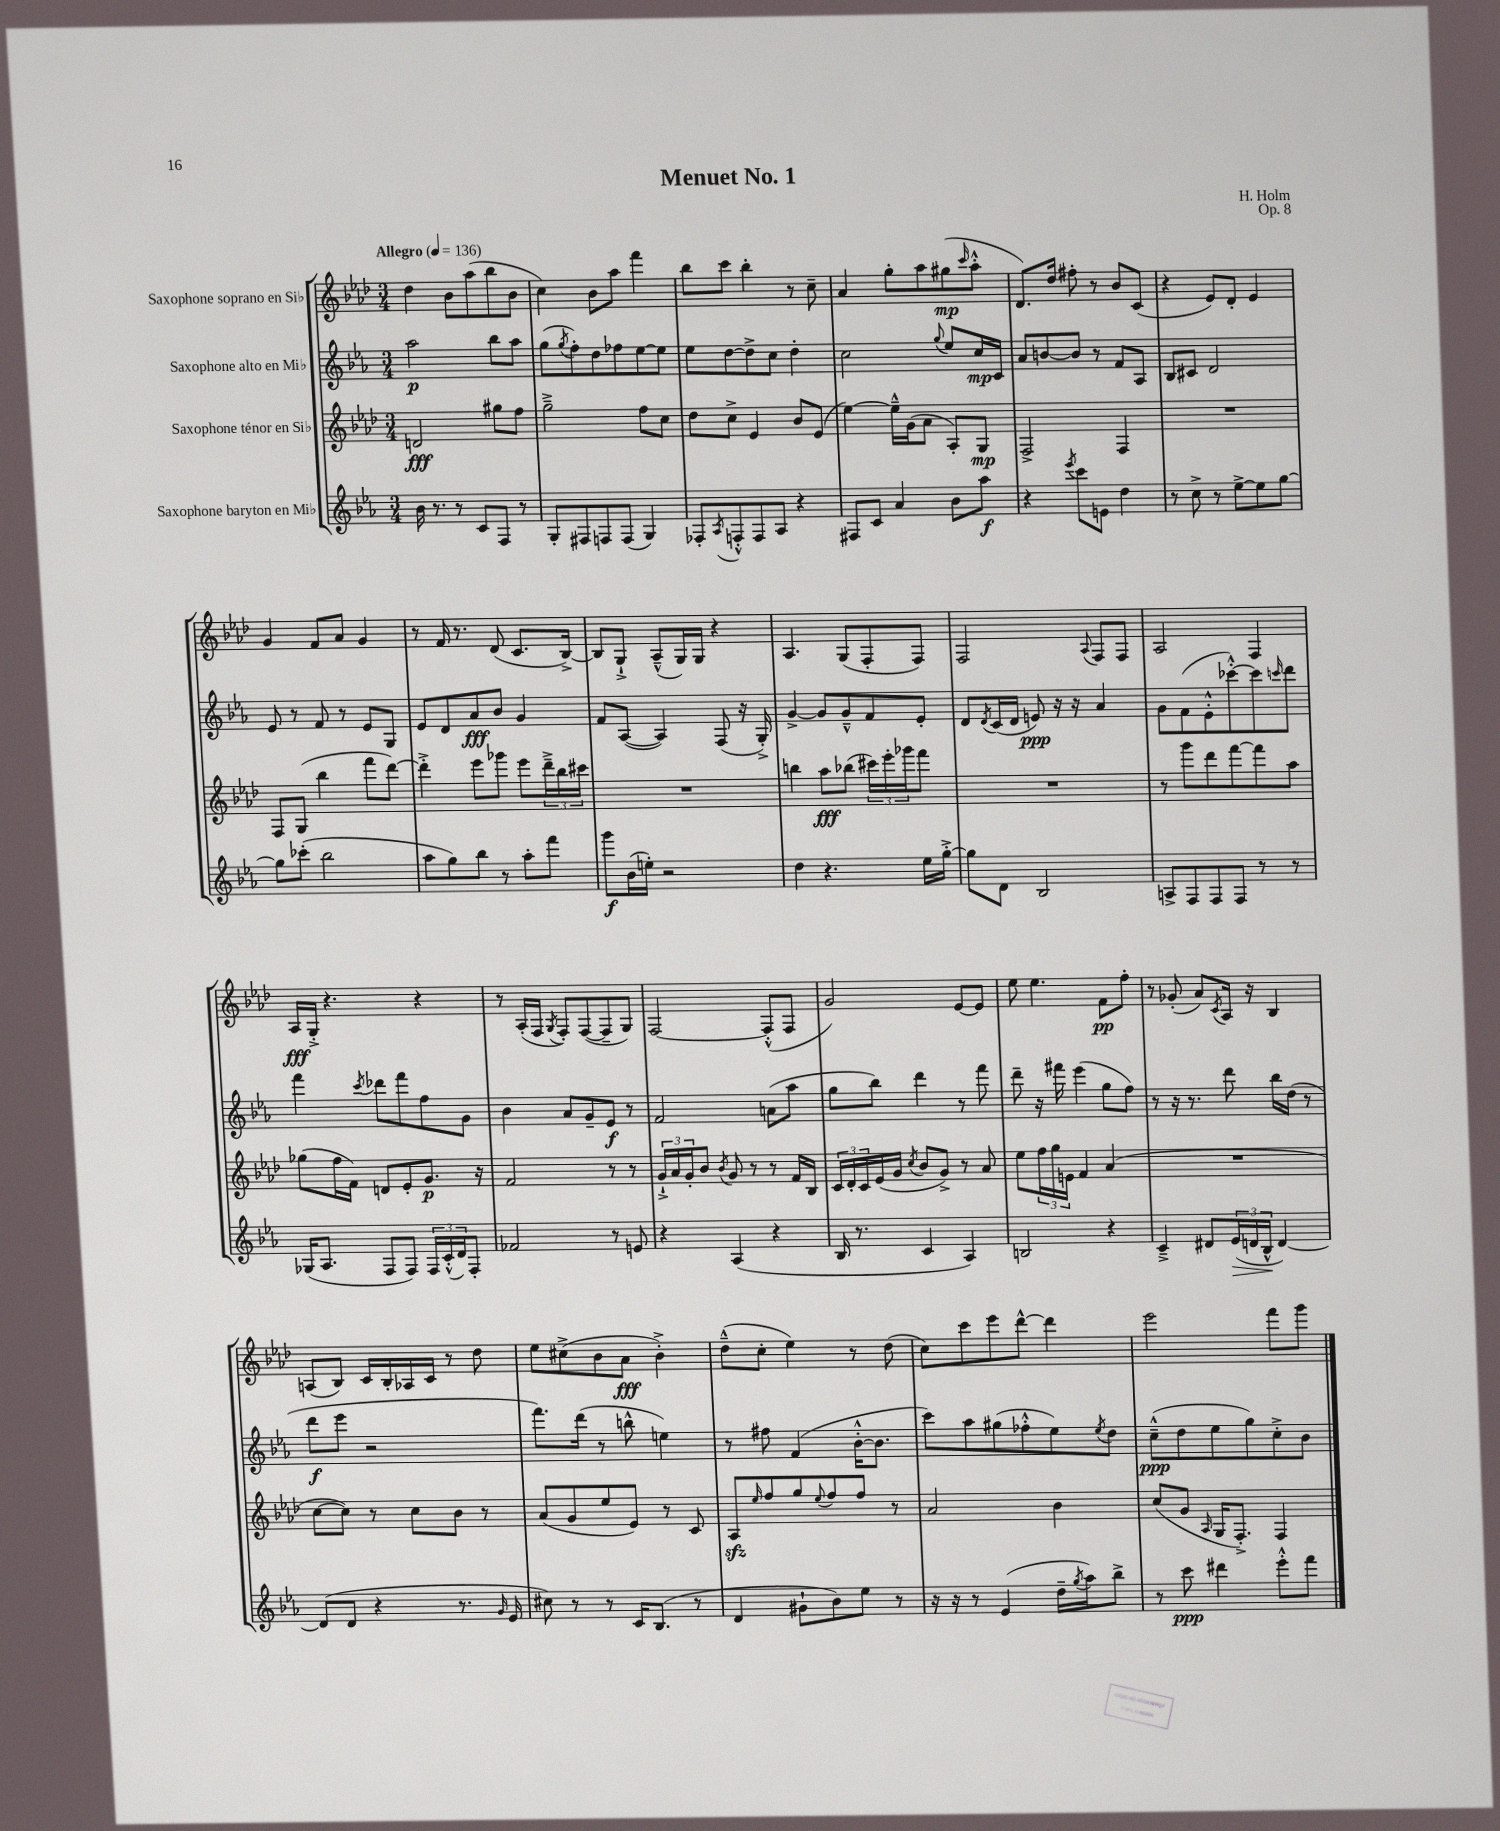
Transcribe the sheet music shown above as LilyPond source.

\header { title = "Menuet No. 1" composer = "H. Holm" opus = "Op. 8" }
<<
\new StaffGroup <<
\new Staff = "s0" \with { instrumentName = "Saxophone soprano en Sib" } {
    \clef treble \key aes \major \numericTimeSignature \time 3/4 \tempo "Allegro" 4 = 136
    des''4 bes'8 aes''8( bes''8 bes'8 |
    c''4) bes'8 aes''8 f'''4 |
    bes''8 c'''8 bes''4-. r8 c''8-- |
    aes'4 g''8-. aes''8 gis''8\mp( \grace { c'''16 } aes''8-.-^ |
    des'8.) des''16 fis''8-. r8 bes'8 c'8( |
    r4 ees'8) des'8-. ees'4 |
    g'4 f'8 aes'8 g'4 |
    r8 f'16 r8. des'8( c'8. bes16~->) |
    bes8 g8-!-> aes8---^( g16) g16 r4 |
    aes4. g8( f8-. f8) |
    f2 \appoggiatura { aes8 } f8 f8 |
    aes2 f4 |
    aes16\fff g16-.-> r4. r4 |
    r8 aes16-.( f16 \acciaccatura { g8 } f8-.) f8~( f8-- g8) |
    f2~ f8-.-^( f8 |
    g'2) ees'8~ ees'8 |
    ees''8 ees''4. f'8\pp f''8-. |
    r8 ges'8-.( aes'8) \acciaccatura { c'8 } aes16 r16 bes4 |
    a8( bes8) c'16 bes16-. aes16 c'16 r8 des''8 |
    ees''8 cis''8->( bes'8 aes'8\fff bes'4-.->) |
    des''8---^( c''8-. ees''4) r8 des''8( |
    c''8) c'''8 ees'''8 des'''8~-^ des'''4 |
    ees'''2 f'''8 g'''8 \bar "|." |
}
\new Staff = "s1" \with { instrumentName = "Saxophone alto en Mib" } {
    \clef treble \key ees \major \numericTimeSignature \time 3/4
    aes''2\p bes''8 aes''8 |
    g''8( \acciaccatura { g''8 } f''8-.) d''8 fes''8 ees''8~ ees''8 |
    ees''8 d''8~ d''8-> c''8 d''4-. |
    c''2 \appoggiatura { g''8 } ees''8 c''16\mp c'16 |
    aes'8 b'8~ b'8 r8 f'8 aes8 |
    bes8 cis'8 d'2 |
    ees'8 r8 f'8 r8 ees'8 g8 |
    ees'8 d'8 aes'8\fff bes'8 g'4 |
    f'8 aes8~( aes4) f8( r16 g16-.->) |
    g'4~-> g'8 g'8---^ f'8 ees'8-. |
    d'8 \acciaccatura { d'8 } c'16( d'16 e'8\ppp) r16 r16 aes'4 |
    g'8 f'8( ees'8-.-^ ces'''8~-.-^) ces'''8 \grace { c'''16 } d'''8 |
    f'''4 \acciaccatura { c'''8 } des'''8 f'''8 f''8 g'8 |
    bes'4 aes'8 g'8-- ees'8\f r8 |
    f'2 a'8( aes''8 |
    g''8 bes''8) d'''4 r8 f'''8 |
    d'''8-- r16 fis'''16 ees'''4( g''8 f''8) |
    r8 r16 r8. d'''8 bes''16 d''16( r8 |
    d'''8\f ees'''8 r2 |
    f'''8.) d'''16( r8 b''8-^ e''4) |
    r8 fis''8 f'4( bes'16~-.-^ bes'8. |
    c'''8) aes''8 gis''8( fes''8-.-^ ees''8) \acciaccatura { ees''8 } d''8 |
    c''8---^\ppp( d''8 ees''8 g''8) c''8-.-> bes'8 \bar "|." |
}
\new Staff = "s2" \with { instrumentName = "Saxophone ténor en Sib" } {
    \clef treble \key aes \major \numericTimeSignature \time 3/4
    d'2\fff gis''8 f''8 |
    g''2---> f''8 c''8 |
    des''8 c''8-> ees'4 bes'8 ees'8( |
    ees''4~) ees''16---^ g'16( aes'8 aes8-.) g8\mp |
    f2-> f4 |
    R2. |
    f8 g8( bes''4 f'''8 des'''8~) |
    des'''4-.-> ees'''8 ges'''8 ees'''8 \tuplet 3/2 { des'''16---> bes''16 cis'''16 } |
    R2. |
    b''4 aes''8\fff bes''8( \tuplet 3/2 { cis'''16) ees'''16-. ges'''16 } f'''8 |
    R2. |
    r8 g'''8 des'''8 f'''8~ f'''8 aes''8 |
    ges''8( f''16 f'16) d'8 ees'8-. g'8.\p r16 |
    f'2 r8 r8 |
    \tuplet 3/2 { g'16-!-> aes'16 g'16-. } bes'8 \acciaccatura { bes'8 } g'8 r8 r8 f'16 bes16 |
    \tuplet 3/2 { c'16 des'16-. c'16 } ees'16( g'16 \acciaccatura { c''8 } bes'8 g'8->) r8 aes'8 |
    ees''8 \tuplet 3/2 { f''16 g''16 e'16 } f'4 aes'4( |
    R2. |
    c''8~ c''8) r8 c''8 bes'8 r8 |
    aes'8( g'8 ees''8 ees'8) r8 c'8 |
    aes8\sfz \grace { ees''16 } f''8 g''8 \appoggiatura { ees''8 } f''8 f''8 r8 |
    aes'2 bes'4 |
    c''8( g'8 \grace { aes16 } g16 f8.-.->) f4 \bar "|." |
}
\new Staff = "s3" \with { instrumentName = "Saxophone baryton en Mib" } {
    \clef treble \key ees \major \numericTimeSignature \time 3/4
    bes'16 r8. r8 c'8 f8 r8 |
    g8-. fis8 f8 f8( g4) |
    fes8-. \acciaccatura { aes8 } f8-.-^ f8 aes8 r4 |
    fis8 c'8 aes'4 bes'8 aes''8\f |
    r4 \acciaccatura { ees'''8 } c'''8 e'8 d''4 |
    r8 c''8-> r8 ees''8~-> ees''8 g''8~ |
    g''8 ces'''8-.( bes''2 |
    aes''8 g''8) bes''8 r8 aes''8-. f'''8 |
    g'''8\f bes'16( e''16-.) r2 |
    d''4 r4. ees''16 g''16~-.-> |
    g''8 d'8 bes2 |
    a8-> f8 f8 f8 r8 r8 |
    ges16( aes8. f8 f8) \tuplet 3/2 { f16 c'16-.-^( d'16) } f8-. |
    fes'2 r8 e'8 |
    r4 aes4( r4 |
    bes16 r8. c'4 aes4) |
    b2 r4 |
    c'4---> dis'8 \tuplet 3/2 { ees'16\>( d'16 bes16-^\! } d'4~) |
    d'8( d'8 r4 r8. \grace { g'16 } ees'16 |
    cis''8) r8 r8 c'16 bes8.( r8 |
    d'4 gis'8-! bes'8) ees''8 r8 |
    r16 r16 r8 ees'4( d''16-- \acciaccatura { g''8 } aes''16) bes''8-> |
    r8 c'''8\ppp dis'''4 ees'''8-.-^ f'''8 \bar "|." |
}
>>
>>
\layout { \context { \Score \remove "Bar_number_engraver" } }
